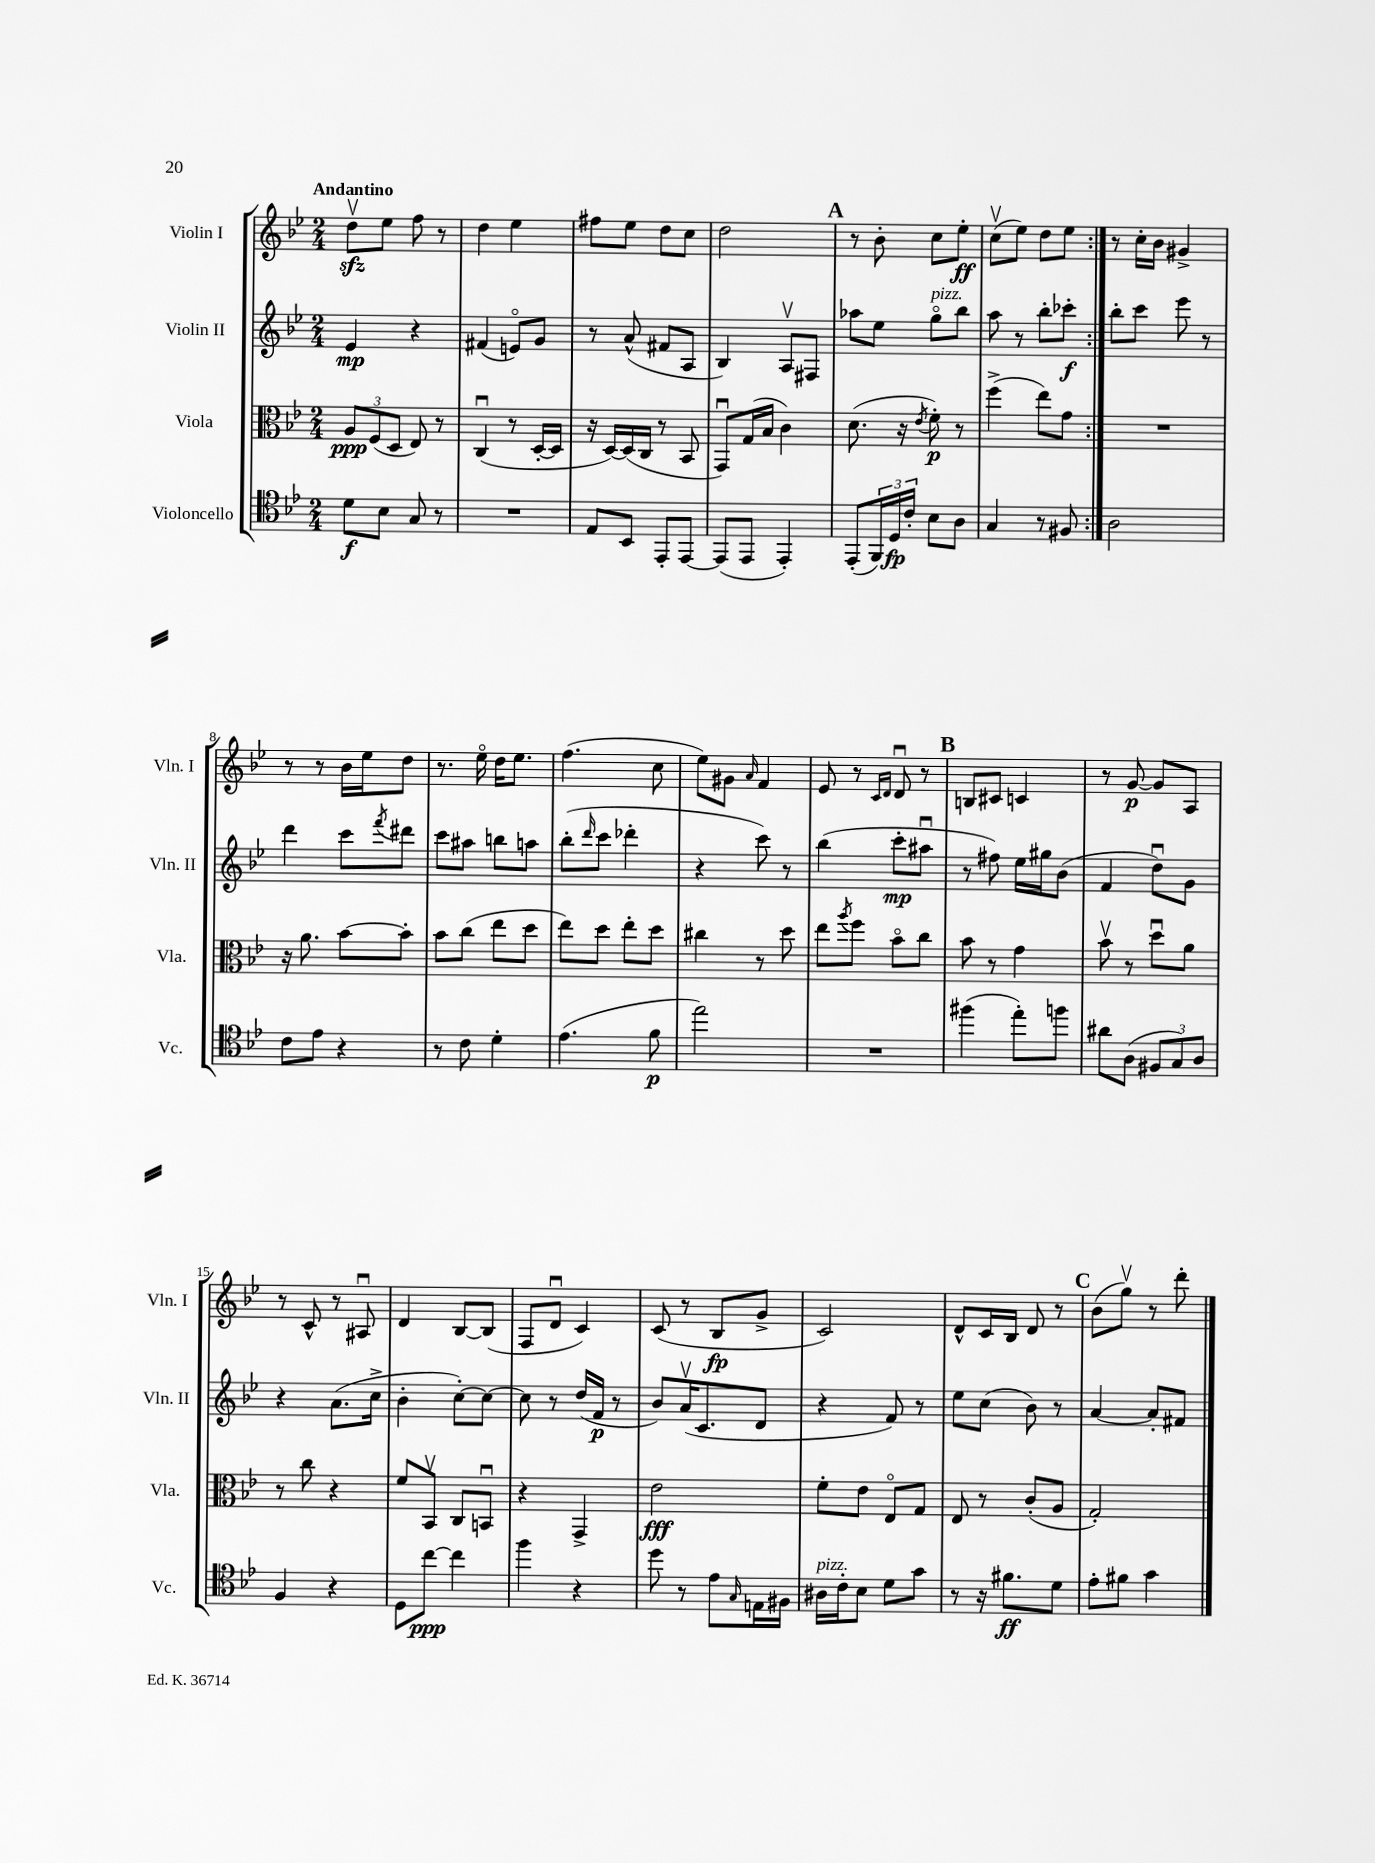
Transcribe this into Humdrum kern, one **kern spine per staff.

**kern	**kern	**kern	**kern
*staff4	*staff3	*staff2	*staff1
*clefC4	*clefC3	*clefG2	*clefG2
*k[b-e-]	*k[b-e-]	*k[b-e-]	*k[b-e-]
*M2/4	*M2/4	*M2/4	*M2/4
8d\L	12A/L	4e-/	8ddv\L
.	(12F/	.	.
8B-\J	.	.	8ee-\J
.	12D/J	.	.
8G/	8E-/)	4r	8ff\
8r	8r	.	8r
=	=	=	=
2r	(4Cu/	(4f#/	4dd\
.	8r	8eo/L)	4ee-\
.	[16D'/LL	8g/J	.
.	16D/]JJ	.	.
=	=	=	=
8E-/L	16r	8r	8ff#\L
.	[16D/LL)	.	.
8BB-/J	(16D/]	(8a^^/	8ee-\J
.	16C/JJ	.	.
8EE-'/L	8r	8f#/L	8dd\L
[8EE-/J	8BB-/	8A/J	8cc\J
=	=	=	=
(8EE-/]L	8GGu/L)	4B-/)	2dd\
8EE-/J	(16G/L	.	.
.	16B-/JJ	.	.
4EE-'/)	4c\)	8Av/L	.
.	.	8F#/J	.
=	=	=	=
(8EE-'/L	(8.d\	8aa-\L	8r
24FF/L)	.	8ee-\J	8b-'\
24D/	.	.	.
.	16r	.	.
24c'/JJ	.	.	.
.	8qe-/	.	.
8B-\L	8f'\)	8ggo\L	8cc\L
8A\J	8r	8bb-\J	8ee-'\J
=	=	=	=
4G/	(4ff^\	8aa\	(8ccv\L
.	.	8r	8ee-\J)
8r	8ee-\L)	8bb-'\L	8dd\L
8F#/	8g\J	8ccc-'\J	8ee-\J
=:|!	=:|!	=:|!	=:|!
2A\	2r	8bb-'\L	8r
.	.	8ccc\J	16cc'\LL
.	.	.	16b-\JJ
.	.	8eee-\	4g#^/
.	.	8r	.
=	=	=	=
8c\L	16r	4ddd\	8r
.	8.a\	.	.
8e-\J	.	.	8r
4r	[8b-\L	8ccc\L	16b-\LL
.	.	.	16ee-\J
.	.	8qfff/	.
.	8b-'\]J	8ddd#\J	8dd\J
=	=	=	=
8r	8b-\L	8ccc\L	8.r
8c\	(8cc\J	8aa#\J	.
.	.	.	16ee-o\
4d'\	8ee-\L	8bb\L	16dd\LK
.	.	.	8.ee-\J
.	8dd\J	8aa\J	.
=	=	=	=
(4.e-\	8ee-\L)	(8bb-'\L	(4.ff\
.	.	16qqddd/	.
.	8dd\J	8ccc\J	.
.	8ee-'\L	4ddd-'\	.
8f\	8dd\J	.	8cc\
=	=	=	=
2ee-\)	4cc#\	4r	8ee-\L)
.	.	.	8g#\J
.	.	.	16qqa/
.	8r	8ccc\)	4f/
.	8dd\	8r	.
=	=	=	=
2r	8ee-\L	(4bb-\	8e-/
.	8qaa/	.	.
.	8ff\J	.	8r
.	.	.	16qqc/LL
.	.	.	16qqd/JJ
.	8b-o\L	8ccc'\L	8du/
.	8cc\J	8aa#u\J	8r
=	=	=	=
(4ff#\	8b-\	8r	8B/L
.	8r	8ff#\)	8c#/J
8ee-'\L)	4g\	16ee-\LL	4c/
.	.	16gg#\J	.
8ff\J	.	(8b-\J	.
=	=	=	=
8a#\L	8b-v\	4f/	8r
(8A\J	8r	.	[8g/
12F#/L	8ddu\L	8ddu\L)	8g/]L
12G/)	.	.	.
.	8a\J	8g\J	8A/J
12A/J	.	.	.
=	=	=	=
4F/	8r	4r	8r
.	8cc\	.	8c^^/
4r	4r	(8.a\L	8r
.	.	.	8A#u/
.	.	16cc^\Jk	.
=	=	=	=
8D\L	8f/L	4b-'\	4d/
[8cc\J	8BB-v/J	.	.
4cc\]	8C/L	[8cc'\L)	[8B-/L
.	8BBu/J	8cc\_J	(8B-/]J
=	=	=	=
4ff\	4r	8cc\]	8F/L
.	.	8r	8du/J
4r	4GG^/	(16dd/LL	4c/)
.	.	16f/JJ	.
.	.	8r	.
=	=	=	=
8dd\	2e-\	8b-/L)	(8c/
8r	.	(16av/K	8r
.	.	8.c/	.
8e-\L	.	.	8B-/L
16qqG/	.	.	.
16E\L	.	8d/J	8g^/J
16F#\JJ	.	.	.
=	=	=	=
16A#\LL	8f'\L	4r	2c/)
16c'\J	.	.	.
8B-\J	8e-\J	.	.
8d\L	8E-o/L	8f/)	.
8g\J	8G/J	8r	.
=	=	=	=
8r	8E-/	8ee-\L	8d^^/L
16r	8r	(8cc\J	16c/L
8.f#\L	.	.	16B-/JJ
.	(8c'/L	8b-\)	8d/
8d\J	8A/J	8r	8r
=	=	=	=
8e-'\L	2G'/)	[4a/	(8b-\L
8f#\J	.	.	8ggv\J)
4g\	.	8a'/]L	8r
.	.	8f#/J	8ddd'\
==	==	==	==
*-	*-	*-	*-
